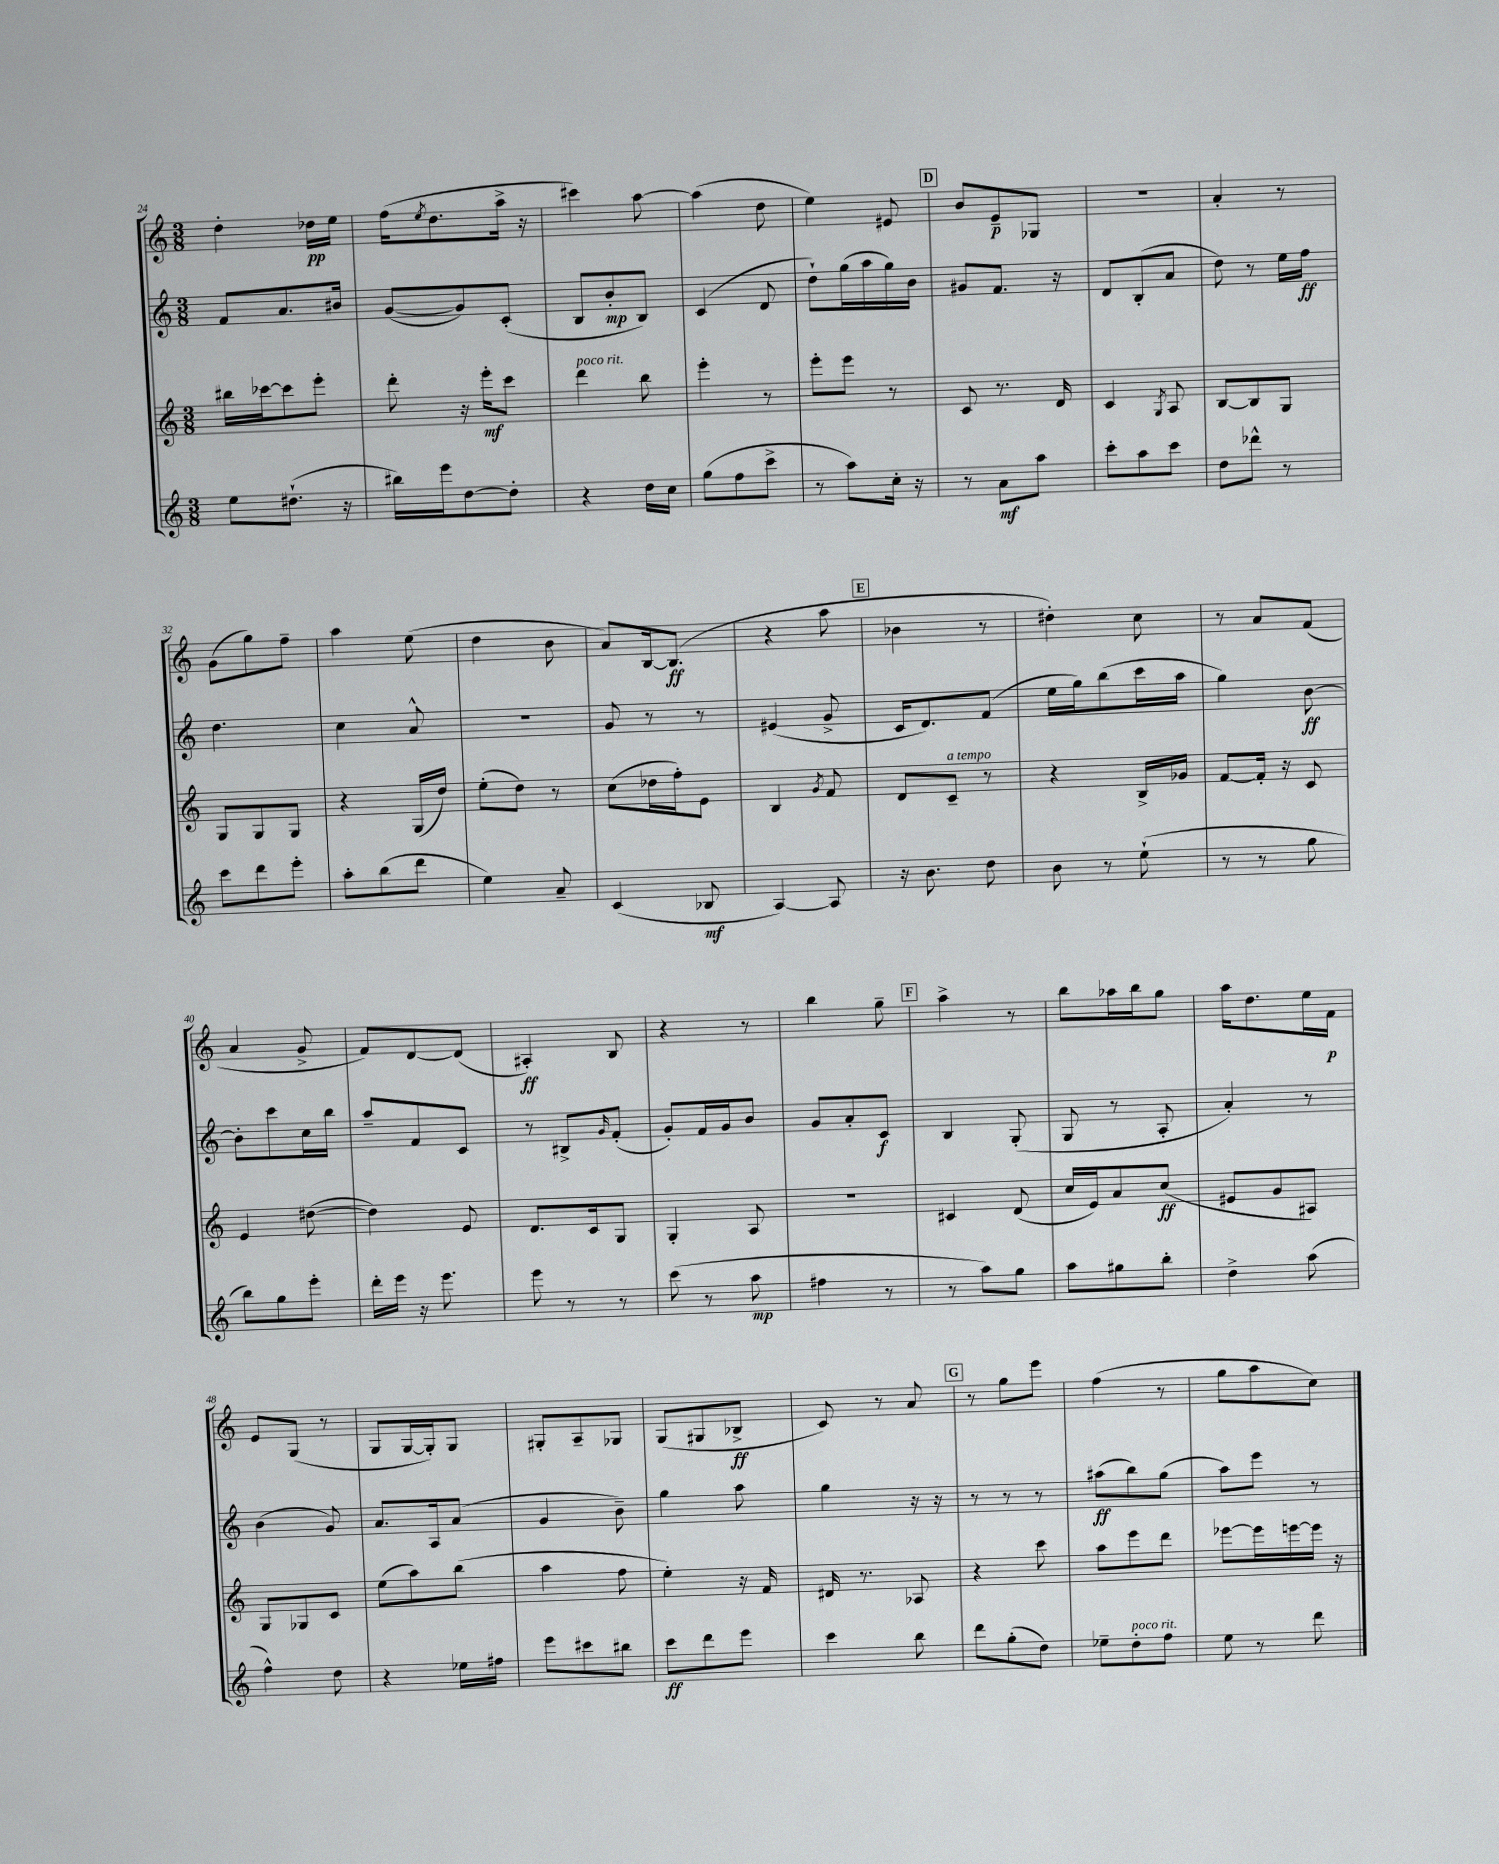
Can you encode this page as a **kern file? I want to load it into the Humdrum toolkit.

**kern	**dynam	**kern	**dynam	**kern	**dynam	**kern	**dynam
*part4	*part4	*part3	*part3	*part2	*part2	*part1	*part1
*staff4	*staff4	*staff3	*staff3	*staff2	*staff2	*staff1	*staff1
*clefG2	*	*clefG2	*	*clefG2	*	*clefG2	*
*k[]	*	*k[]	*	*k[]	*	*k[]	*
*M3/8	*	*M3/8	*	*M3/8	*	*M3/8	*
=24	=24	=24	=24	=24	=24	=24	=24
8ee\L	.	16bb#X\LL	.	8f/L	.	4dd'\	.
.	.	[16ccc-X\J	.	.	.	.	.
(8.dd#X`\J	.	8ccc-\]	.	8.a/	.	.	.
.	.	8eee'\J	.	.	.	16dd-X\LL	pp
16r	.	.	.	16b#X/Jk	.	16ee\JJ	.
=25	=25	=25	=25	=25	=25	=25	=25
16bb#X\LL)	.	8ddd'\	.	([8g/L	.	(16ff\KL	.
.	.	.	.	.	.	8qee/	.
16eee\J	.	.	.	.	.	8.dd\	.
[8dd\	.	16r	.	8g/])	.	.	.
.	.	16eee'\KL	mf	.	.	.	.
8dd'\J]	.	8ccc\J	.	(8c'/J	.	16aa^\Jk	.
.	.	.	.	.	.	16r	.
=26	=26	=26	=26	=26	=26	=26	=26
!	!	!LO:TX:a:i:t=poco rit.	!	!	!	!	!
4r	.	4ddd\	.	8B/L	.	4ccc#X\)	.
.	.	.	.	8b'/	mp	.	.
16dd\LL	.	8bb\	.	8B/J)	.	[8aa\	.
16cc\JJ	.	.	.	.	.	.	.
=27	=27	=27	=27	=27	=27	=27	=27
(8gg\L	.	4eee'\	.	(4c/	.	(4aa\]	.
8ff\	.	.	.	.	.	.	.
8ccc^\J	.	8r	.	8d/	.	8dd\	.
=28	=28	=28	=28	=28	=28	=28	=28
8r	.	8eee'\L	.	8dd`\L)	.	4ee\)	.
8aa\L)	.	8eee\J	.	(16gg\L	.	.	.
.	.	.	.	16aa\	.	.	.
16cc'\Jk	.	8r	.	16gg\)	.	8e#X/	.
16r	.	.	.	16b\JJ	.	.	.
!!LO:REH:place=s1:t=D
=29	=29	=29	=29	=29	=29	=29	=29
8r	.	8c/	.	8g#X/L	.	8b/L	.
8a\L	mf	8.r	.	8.f/J	.	8e~/	p
8aa\J	.	.	.	.	.	8G-X/J	.
.	.	16d/	.	16r	.	.	.
=30	=30	=30	=30	=30	=30	=30	=30
8ccc'\L	.	4c/	.	8d/L	.	4.r	.
8aa\	.	.	.	(8B'/	.	.	.
.	.	8qG/	.	.	.	.	.
8ccc\J	.	8A/	.	8a/J	.	.	.
=31	=31	=31	=31	=31	=31	=31	=31
8dd\L	.	[8B/L	.	8dd\)	.	4a'/	.
8ddd-X^^\J	.	8B/]	.	8r	.	.	.
8r	.	8G/J	.	16ee\LL	.	8r	.
.	.	.	.	16ff\JJ	ff	.	.
!!LO:LB:g=z
=32	=32	=32	=32	=32	=32	=32	=32
8ccc\L	.	8G/L	.	4.dd\	.	(8g\L	.
8ddd\	.	8G/	.	.	.	8gg\)	.
8eee'\J	.	8G/J	.	.	.	8ff~\J	.
=33	=33	=33	=33	=33	=33	=33	=33
8aa'\L	.	4r	.	4cc\	.	4aa\	.
(8bb\	.	.	.	.	.	.	.
8ddd\J	.	(16G/LL	.	8a^^/	.	(8ee\	.
.	.	16dd/JJ)	.	.	.	.	.
=34	=34	=34	=34	=34	=34	=34	=34
4ee\)	.	(8ee'\L	.	4.r	.	4dd\	.
.	.	8dd\J)	.	.	.	.	.
8a~/	.	8r	.	.	.	8b\	.
=35	=35	=35	=35	=35	=35	=35	=35
(4c/	.	(8cc\L	.	8g/	.	8a/L)	.
.	.	16dd-X\L	.	8r	.	[16B/k	.
.	.	16ff'\J)	.	.	.	(8.B/J]	ff
8B-X/	mf	8e\J	.	8r	.	.	.
=36	=36	=36	=36	=36	=36	=36	=36
[4A/)	.	4B/	.	(4e#X/	.	4r	.
.	.	8qg/	.	.	.	.	.
8A/]	.	8f/	.	8g^/	.	8aa\	.
!!LO:REH:place=s1:t=E
=37	=37	=37	=37	=37	=37	=37	=37
16r	.	8d/L	.	16c/KL	.	4b-X\	.
8.b\	.	.	.	8.d/)	.	.	.
!	!	!LO:TX:a:i:t=a tempo	!	!	!	!	!
.	.	8c~/J	.	.	.	.	.
8dd\	.	8r	.	(8f/J	.	8r	.
=38	=38	=38	=38	=38	=38	=38	=38
8b\	.	4r	.	16ee\LL	.	4dd#X'\)	.
.	.	.	.	16gg\J)	.	.	.
8r	.	.	.	(8bb\	.	.	.
(8ee`\	.	16B^/LL	.	16ccc\L	.	8cc\	.
.	.	16g-X/JJ	.	16aa\JJ	.	.	.
=39	=39	=39	=39	=39	=39	=39	=39
8r	.	[8f/L	.	4gg\)	.	8r	.
8r	.	16f'/Jk]	.	.	.	8a/L	.
.	.	16r	.	.	.	.	.
8gg\	.	8c/	.	[8b\	ff	(8f/J	.
!!LO:LB:g=z
=40	=40	=40	=40	=40	=40	=40	=40
8bb\L)	.	4e/	.	8b'\L]	.	4a/	.
8gg\	.	.	.	8ccc\	.	.	.
8eee'\J	.	([8dd#X\	.	16cc\L	.	8g^/	.
.	.	.	.	16bb\JJ	.	.	.
=41	=41	=41	=41	=41	=41	=41	=41
16ddd'\LL	.	4dd#\])	.	8aa~/L	.	8f/L)	.
16eee\JJ	.	.	.	.	.	.	.
16r	.	.	.	8f/	.	[8d/	.
8.eee\	.	.	.	.	.	.	.
.	.	8e/	.	8c/J	.	(8d/J]	.
=42	=42	=42	=42	=42	=42	=42	=42
8eee\	.	8.d/L	.	8r	.	4A#X'/)	ff
8r	.	.	.	8B#X^/L	.	.	.
.	.	16c/k	.	.	.	.	.
.	.	.	.	16qqg/	.	.	.
8r	.	8G/J	.	(8f'/J	.	8B/	.
=43	=43	=43	=43	=43	=43	=43	=43
(8ccc\	.	4G'/	.	8g'/L)	.	4r	.
8r	.	.	.	16f/L	.	.	.
.	.	.	.	16g/J	.	.	.
8aa\	mp	8A/	.	8b/J	.	8r	.
=44	=44	=44	=44	=44	=44	=44	=44
4ff#X\	.	4.r	.	8g/L	.	4bb\	.
.	.	.	.	8a'/	.	.	.
8r	.	.	.	8c/J	f	8gg~\	.
!!LO:REH:place=s1:t=F
=45	=45	=45	=45	=45	=45	=45	=45
8r	.	4c#X/	.	4B/	.	4aa^\	.
8aa\L)	.	.	.	.	.	.	.
8gg\J	.	(8d/	.	(8G'/	.	8r	.
=46	=46	=46	=46	=46	=46	=46	=46
8aa\L	.	16cc/LL	.	8G/	.	8bb\L	.
.	.	16e/J)	.	.	.	.	.
8gg#X\	.	8a/	.	8r	.	16aa-X\L	.
.	.	.	.	.	.	16bb\J	.
8bb'\J	.	(8cc/J	ff	8A'/	.	8gg\J	.
=47	=47	=47	=47	=47	=47	=47	=47
4dd^\	.	8e#X/L	.	4a'/)	.	16aa\KL	.
.	.	.	.	.	.	8.dd\	.
.	.	8g/	.	.	.	.	.
(8aa\	.	8A#X/J)	.	8r	.	16ee\L	.
.	.	.	.	.	.	16f\JJ	p
!!LO:LB:g=z
=48	=48	=48	=48	=48	=48	=48	=48
4ff^^\)	.	8G/L	.	(4b\	.	8e/L	.
.	.	8G-X/	.	.	.	(8G/J	.
8dd\	.	8c/J	.	8g/)	.	8r	.
=49	=49	=49	=49	=49	=49	=49	=49
4r	.	(8ee\L	.	8.a/L	.	8G/L	.
.	.	8aa\)	.	.	.	[16G/L	.
.	.	.	.	16A/k	.	16G'/J])	.
16ee-X\LL	.	(8bb\J	.	(8a/J	.	8G/J	.
16ff#X\JJ	.	.	.	.	.	.	.
=50	=50	=50	=50	=50	=50	=50	=50
8eee\L	.	4aa\	.	4g/	.	8G#X'/L	.
8ccc#X\	.	.	.	.	.	8A~/	.
8bb#X\J	.	8ff\	.	8b~\)	.	8G-X/J	.
=51	=51	=51	=51	=51	=51	=51	=51
8ccc\L	ff	4ee'\)	.	4gg\	.	(8G/L	.
8ddd\	.	.	.	.	.	8G#X/	.
8eee\J	.	16r	.	8aa\	.	8B-X^/J	ff
.	.	16f/	.	.	.	.	.
=52	=52	=52	=52	=52	=52	=52	=52
4ccc\	.	16d#X/	.	4gg\	.	8c/)	.
.	.	8.r	.	.	.	.	.
.	.	.	.	.	.	8r	.
8bb\	.	8A-X/	.	16r	.	8a/	.
.	.	.	.	16r	.	.	.
!!LO:REH:place=s1:t=G
=53	=53	=53	=53	=53	=53	=53	=53
8ddd\L	.	4r	.	8r	.	8r	.
(8gg'\	.	.	.	8r	.	8gg\L	.
8dd\J)	.	8ccc\	.	8r	.	8eee\J	.
=54	=54	=54	=54	=54	=54	=54	=54
8ee-X~\L	.	8aa\L	.	(8aa#X\L	ff	(4ff\	.
!LO:TX:a:i:t=poco rit.	!	!	!	!	!	!	!
8dd'\	.	8eee\	.	8bb\)	.	.	.
8ff\J	.	8ddd\J	.	(8gg\J	.	8r	.
=55	=55	=55	=55	=55	=55	=55	=55
8ee\	.	[8eee-X\L	.	8aa\L)	.	8gg\L	.
8r	.	16eee-\L]	.	8eee\J	.	8aa\	.
.	.	[16eeen\	.	.	.	.	.
8ddd\	.	16eee\JJ]	.	8r	.	8cc\J)	.
.	.	16r	.	.	.	.	.
==	==	==	==	==	==	==	==
*-	*-	*-	*-	*-	*-	*-	*-
